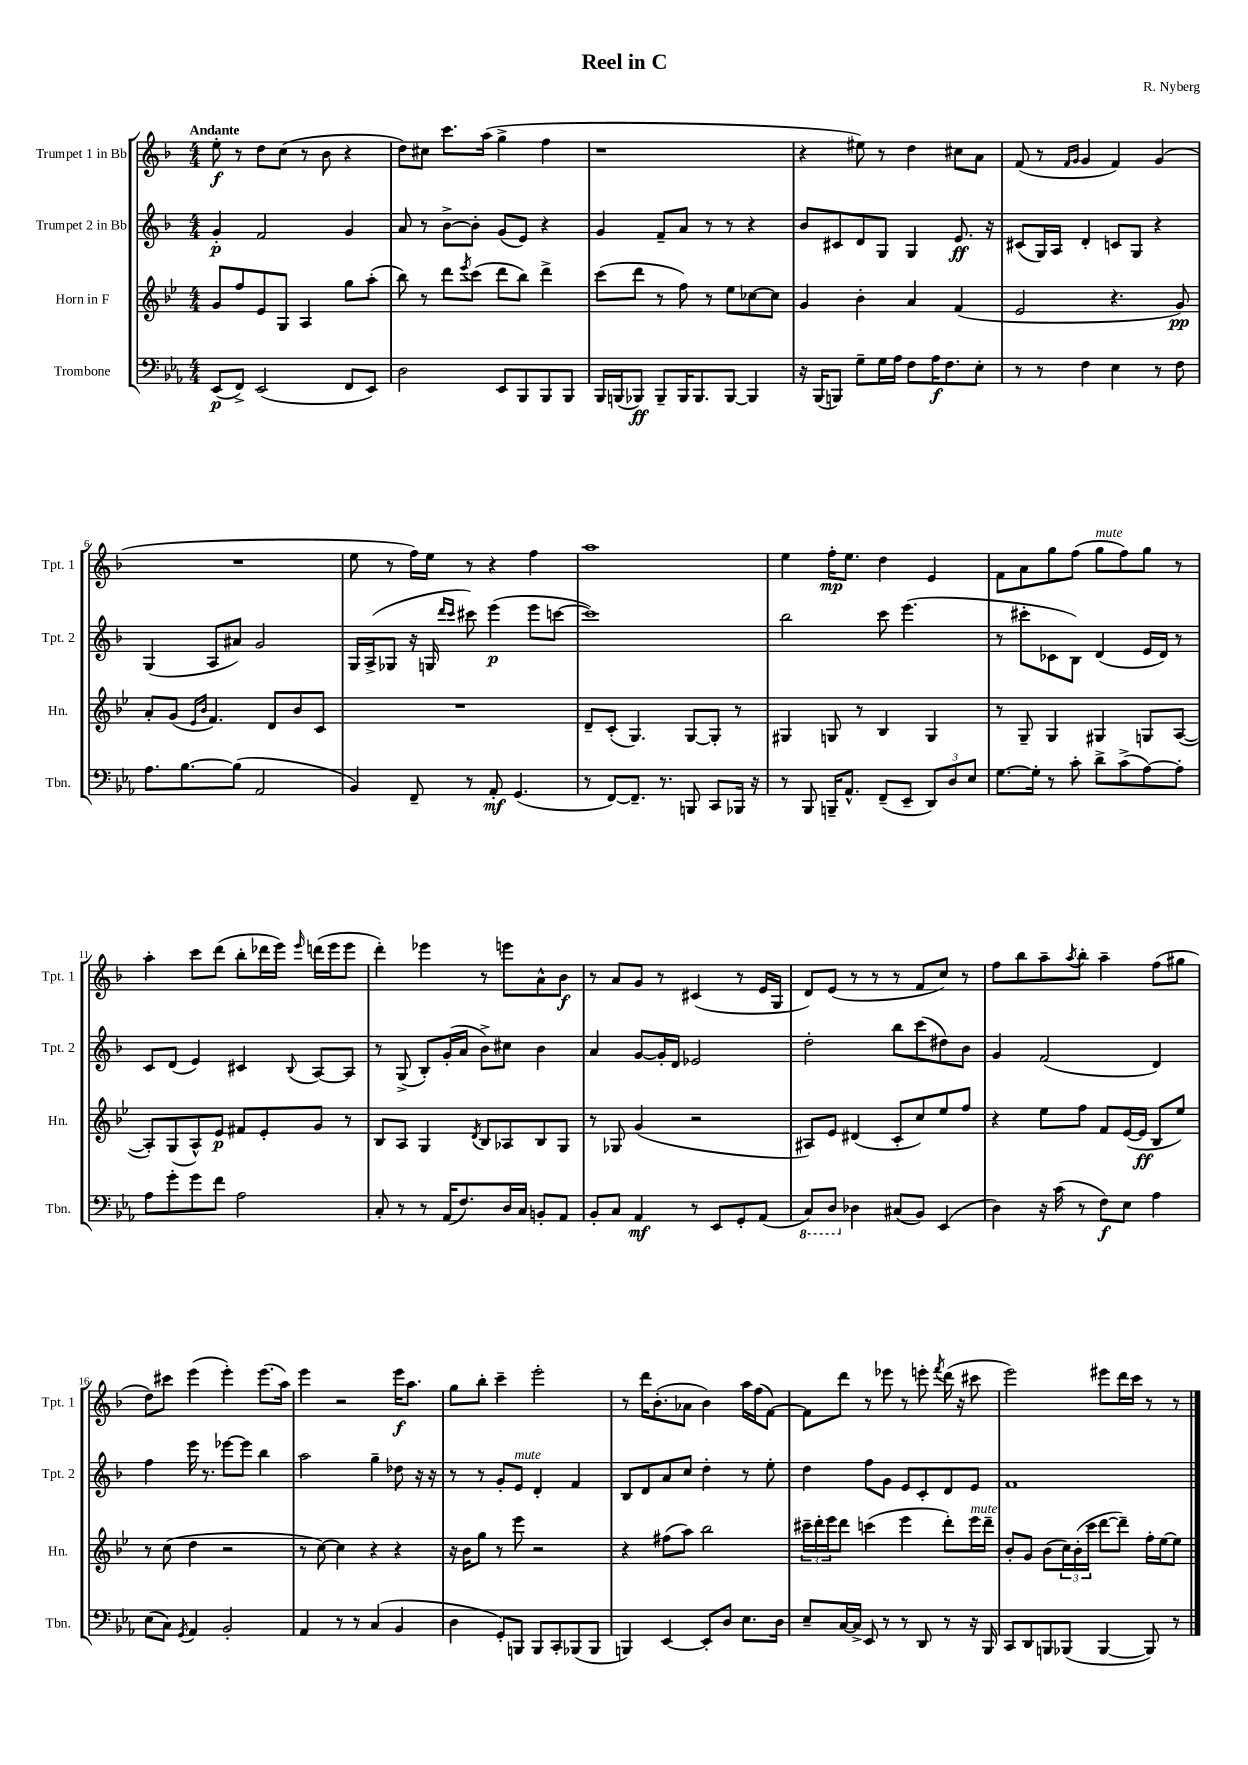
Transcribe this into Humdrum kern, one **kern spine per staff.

**kern	**kern	**kern	**kern
*staff4	*staff3	*staff2	*staff1
*clefF4	*clefG2	*clefG2	*clefG2
*k[b-e-a-]	*k[b-e-]	*k[b-]	*k[b-]
*M4/4	*M4/4	*M4/4	*M4/4
(8EE-/L	8g/L	4g'/	8ee'\
8FF^/J)	8ff/	.	8r
(2EE-/	8e-/	2f/	8dd\L
.	8G/J	.	(8cc\J
.	4A/	.	8r
.	.	.	8b-\
8FF/L	8gg\L	4g/	4r
8EE-/J)	(8aa'\J	.	.
=	=	=	=
2D\	8bb-\)	8a/	8dd\L)
.	8r	8r	8cc#\J
.	8ddd\L	[8b-^\L	8.ccc\L
.	8qeee-/	.	.
.	(8ccc\J	8b-'\]J	.
.	.	.	(16aa\Jk
8EE-/L	8ddd\L	(8g/L	4gg^\
8BBB-/	8bb-\J)	8e/J)	.
8BBB-/	4ddd^\	4r	4ff\
8BBB-/J	.	.	.
=	=	=	=
16BBB-/LL	(8ccc\L	4g/	1r
(16BBB/J	.	.	.
8BBB-/J)	8ddd\J	.	.
8BBB-~/L	8r	8f~/L	.
16BBB-/K	8ff\)	8a/J	.
8.BBB-/	.	.	.
.	8r	8r	.
[8BBB-/J	8ee-\L	8r	.
4BBB-/]	[8cc-\	4r	.
.	8cc-\]J	.	.
=	=	=	=
16r	4g/	8b-/L	4r
(16BBB-/LK	.	.	.
8BBB/J)	.	8c#/	.
8G~\L	4b-'\	8d/	8ee#\)
16G\L	.	8G/J	8r
16A-\JJ	.	.	.
8F\L	4a/	4G/	4dd\
16A-\K	.	.	.
8.F\	.	.	.
.	(4f/	8.e/	8cc#\L
8E-'\J	.	.	8a\J
.	.	16r	.
=	=	=	=
8r	2e-/	(8c#/L	(8f/
8r	.	16G/L)	8r
.	.	16A/JJ	.
.	.	.	16qqf/LL
.	.	.	16qqg/JJ
4F\	.	4d'/	4g/
4E-\	4.r	8c/L	4f/)
.	.	8G/J	.
8r	.	4r	(4g/
8F\	8g/)	.	.
=	=	=	=
8.A-\L	8a'/L	(4G/	1r
.	(8g/J	.	.
[8.B-\	.	.	.
.	16qqe-/LL	.	.
.	16qqb-/JJ	.	.
.	4.f/)	8A/L	.
(8B-\]J	.	8a#/J)	.
2AA-/	.	2g/	.
.	8d/L	.	.
.	8b-/	.	.
.	8c/J	.	.
=	=	=	=
4BB-/)	1r	16G/LL	8ee\
.	.	(16A^/J	.
.	.	8G-/J	8r
8FF~/	.	16r	16ff\LL)
.	.	16G/	16ee\JJ
.	.	16qqddd/LL	.
.	.	16qqccc/JJ	.
8r	.	8ccc#\)	8r
8AA-'/	.	(4eee\	4r
(4.GG/	.	.	.
.	.	8eee\L	4ff\
.	.	[8ccc\J	.
=	=	=	=
8r	8d~/L	1ccc])	1aa
[8FF/L)	(8c'/J	.	.
8.FF~/]J	4.G/)	.	.
8.r	.	.	.
8BBB/	[8G/L	.	.
8CC/L	8G'/]J	.	.
16BBB-/Jk	8r	.	.
16r	.	.	.
=	=	=	=
8r	4G#/	2bb-\	4ee\
8BBB-/	.	.	.
16BBB~/LK	8G/	.	16ff'\LK
8.AA-^^/J	.	.	8.ee\J
.	8r	.	.
(8FF~/L	4B-/	8ccc\	4dd\
8EE-~/J	.	(4.eee\	.
12DD/L)	4G/	.	4e/
12D/	.	.	.
12E-/J	.	.	.
=	=	=	=
[8.G\L	8r	8r	8f\L
.	8G~/	8ccc#'\L	8a\
16G'\]Jk	.	.	.
8r	4G/	8c-\	8gg\
8c'\	.	8B-\J)	(8ff\J
8d^\L	4G#/	(4d/	8gg\L
(8c^\	.	.	8ff\)
[8A-\)	8G/L	16e/LL	8gg\J
.	.	16d/JJ)	.
8A-'\]J	([8A/J	8r	8r
=	=	=	=
8A-\L	8A'/]L)	8c/L	4aa'\
8g'\	(8G/	(8d/J	.
8g\	8A^^/)	4e/)	8ccc\L
8f\J	8e-/J	.	(8ddd\J
2A-\	8f#/L	4c#/	8bb-'\L
.	8e-'/	.	16ddd-\L
.	.	.	16eee\JJ)
.	.	8qqB-/	16qqeee/
.	8g/J	[8A/L	(16ddd\LL
.	.	.	16eee\J
.	8r	8A/]J	8eee\J
=	=	=	=
8C'/	8B-/L	8r	4ddd'\)
8r	8A/J	(8G^/	.
8r	4G/	8B-'/L)	4eee-\
(16AA-/LK	.	(16g'/L	.
8.F/)	.	16a/JJ	.
.	8qd/	.	.
.	8B-/L	8b-^\L)	8r
16D/L	8A-/	8cc#\J	8eee\L
16C/JJ	.	.	.
8BB'/L	8B-/	4b-\	8a^^\
8AA-/J	8G/J	.	8b-\J
=	=	=	=
8BB-'/L	8r	4a/	8r
8C/J	8G-/	.	8a/L
4AA-/	(4g/	[8g/L	8g/J
.	.	16g'/]L	8r
.	.	16d/JJ	.
8r	2r	2e-/	(4c#/
8EE-/L	.	.	.
8GG'/	.	.	8r
(8AA-/J	.	.	16e/LL
.	.	.	16G/JJ
=	=	=	=
8CC/L)	8A#/L)	2dd'\	8d/L)
8DD/J	8e-/J	.	(8e/J
4D-\	(4d#/	.	8r
.	.	.	8r
(8C#/L	8c'/L	8bb-\L	8r
8BB-/J)	8cc/)	(8ccc\	8f/L
(4EE-/	8ee-/	8dd#\)	8cc/J)
.	8ff/J	8b-\J	8r
=	=	=	=
4D\)	4r	4g/	8ff\L
.	.	.	8bb-\
16r	8ee-\L	(2f/	8aa~\
(16c\	.	.	.
.	.	.	8qaa/
8r	8ff\J	.	8bb-'\J
8F\L)	8f/L	.	4aa~\
8E-\J	([16e-/L	.	.
.	16e-/]JJ	.	.
4A-\	8B-/L	4d/)	(8ff\L
.	8ee-/J)	.	8gg#\J
=	=	=	=
(8E-\L	8r	4ff\	8dd\L)
8C\J)	(8cc\	.	8ccc#\J
8qGG/	.	.	.
4AA-/	4dd\	16eee\	(4eee\
.	.	8.r	.
2BB-'/	2r	[8eee-\L	4eee'\)
.	.	8eee-\]J	.
.	.	4bb-\	(8.eee\L
.	.	.	16aa\Jk)
=	=	=	=
4AA-/	8r	2aa\	4eee\
.	[8cc\)	.	.
8r	4cc\]	.	2r
8r	.	.	.
(4C/	4r	4gg~\	.
4BB-/	4r	8dd-\	16eee\LK
.	.	.	8.aa\J
.	.	16r	.
.	.	16r	.
=	=	=	=
4D\	16r	8r	8gg\L
.	16b-\LK	.	.
.	8gg\J	8r	8bb-'\J
8GG'/L)	8r	8g'/L	4ccc~\
8BBB/J	8eee-\	8e/J	.
8BBB/L	2r	4d'/	2eee'\
8CC'/	.	.	.
(8BBB-/	.	4f/	.
8BBB-/J	.	.	.
=	=	=	=
4BBB/)	4r	8B-/L	8r
.	.	8d/	16ddd\LK
.	.	.	(8.b-'\
[4EE-/	(8ff#\L	8a/	.
.	8aa\J)	8cc/J	8a-\J
8EE-'/]L	2bb-\	4dd'\	4b-\)
8D/J	.	.	.
8.E-\L	.	8r	16aa\LL
.	.	.	(16ff\J
.	.	8ee'\	[8f\J)
16D\Jk	.	.	.
=	=	=	=
8E-~/L	24ccc#~\LL	4dd\	8f\]L
.	24ddd'\	.	.
.	24eee-\J	.	.
[16C/L	8ddd\J	.	8ddd\J
16C^/]JJ	.	.	.
8EE-/	(4ccc\	8ff\L	8r
8r	.	8g\J	8eee-\
8r	4eee-\	8e/L	8r
8DD/	.	8c'/	8eee'\
.	.	.	8qfff/
8r	8ddd'\L)	8d/	(16ddd\
.	.	.	16r
16r	16eee-\L	8e/J	8ccc#\
16BBB-/	16ddd~\JJ	.	.
=	=	=	=
8CC/L	8b-'/L	1f	2eee\)
8DD/	8g/J	.	.
8BBB/	(8b-\L	.	.
(8BBB-/J	24cc\L)	.	.
.	(24b-'\	.	.
.	24ccc\JJ	.	.
[4BBB-/	[8ddd\L	.	8eee#\L
.	8ddd~\]J)	.	16ddd\L
.	.	.	16ccc\JJ
8BBB-/])	16ff'\LL	.	8r
.	[16ee-\J	.	.
8r	8ee-\]J	.	8r
==	==	==	==
*-	*-	*-	*-
